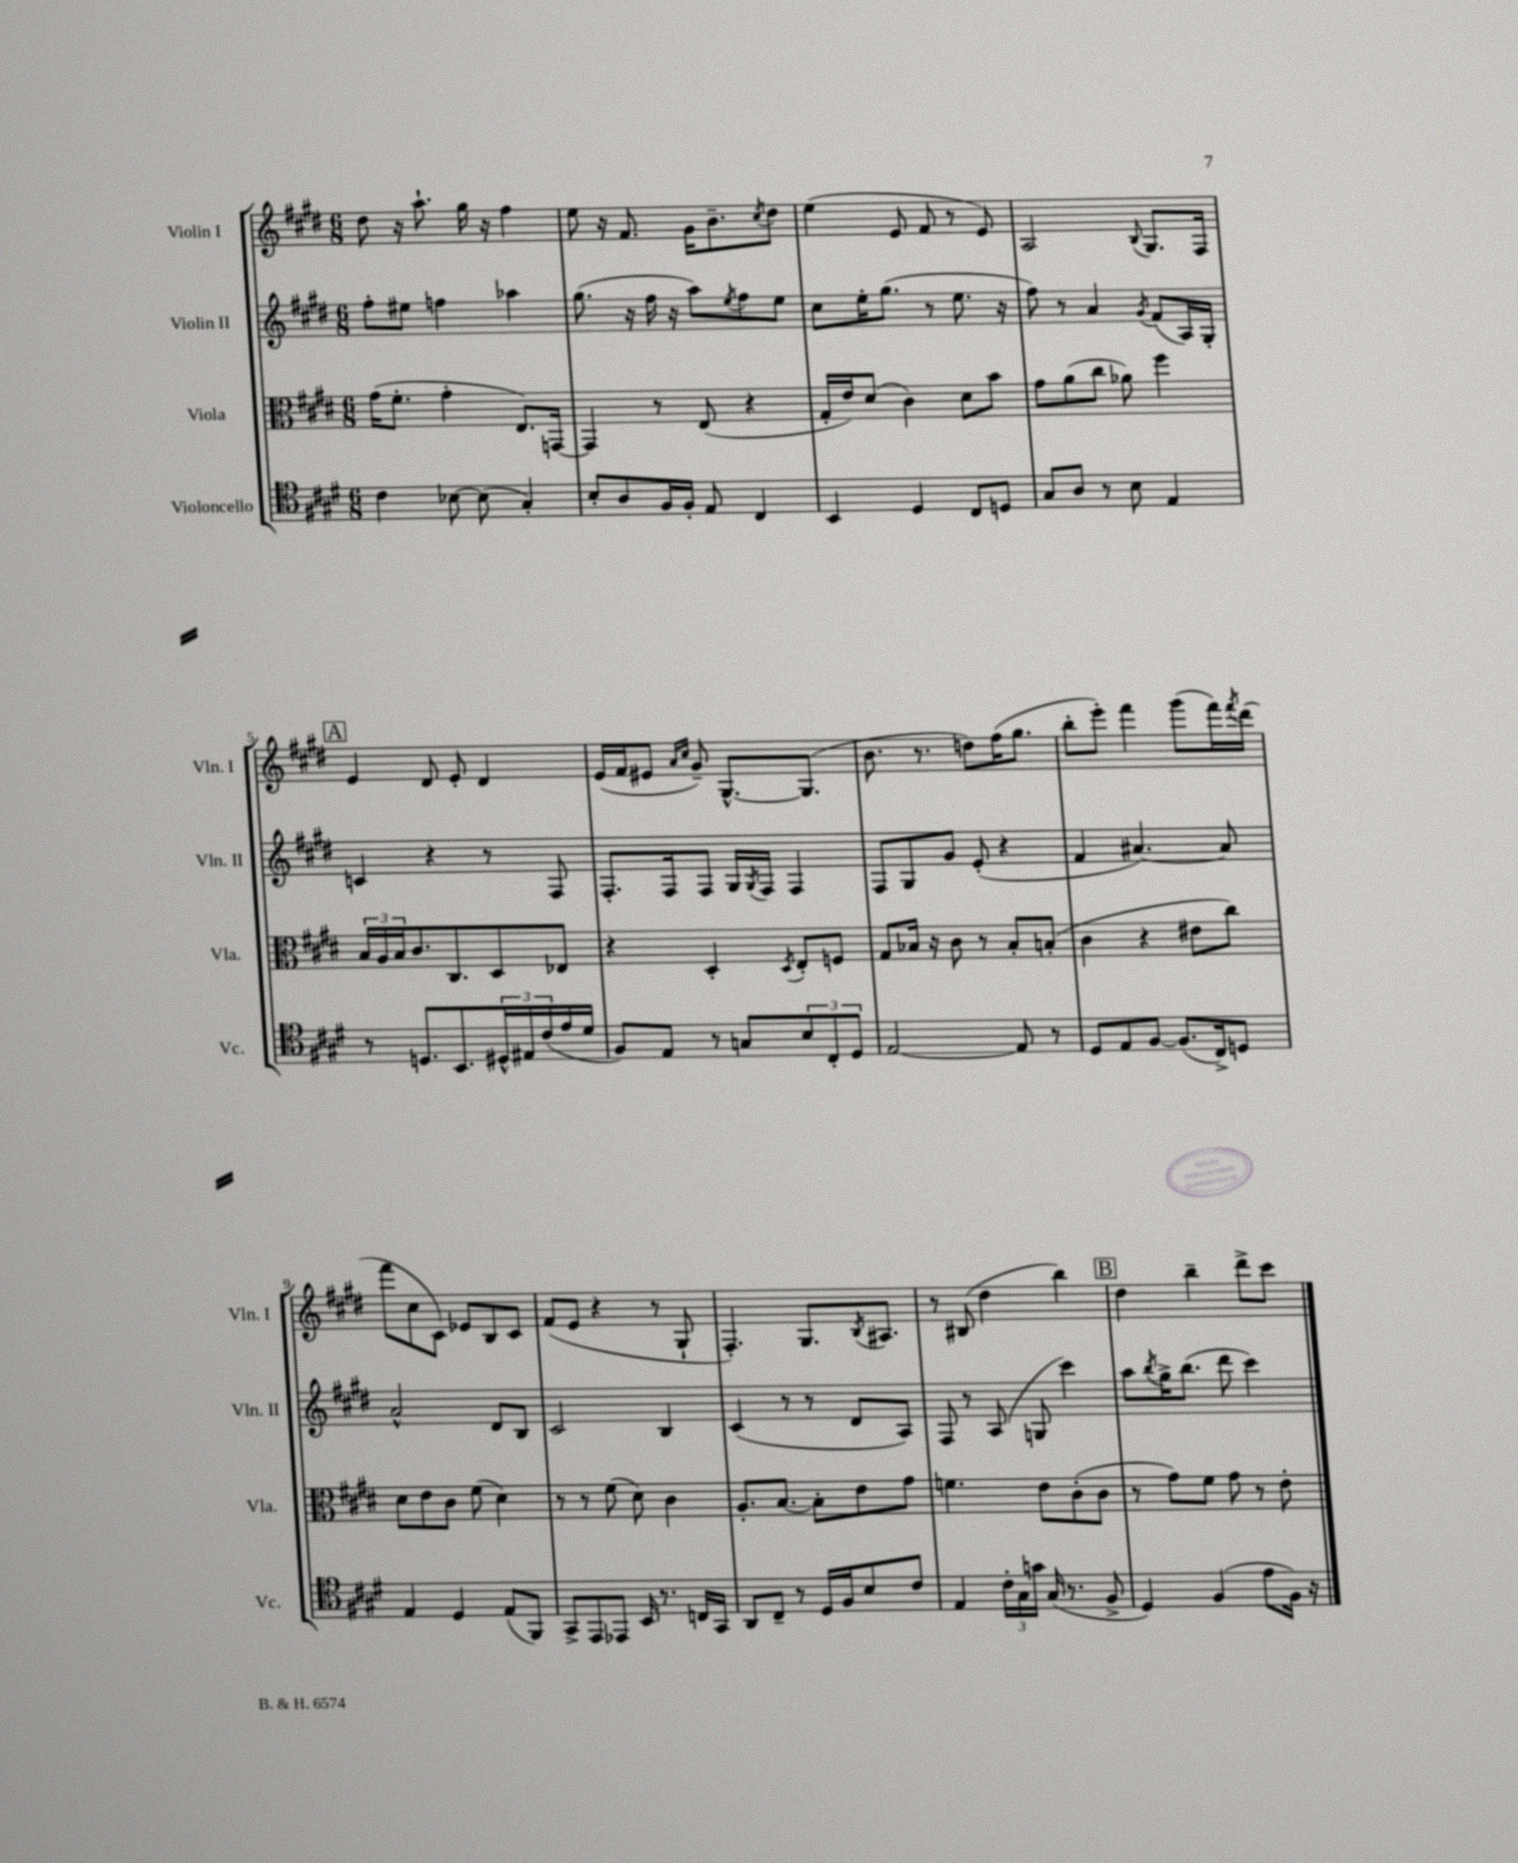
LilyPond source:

<<
\new StaffGroup <<
\new Staff = "s0" \with { instrumentName = "Violin I" shortInstrumentName = "Vln. I" } {
    \clef treble \key e \major \numericTimeSignature \time 6/8
    dis''8 r16 a''8.-! gis''16 r16 fis''4 |
    e''8 r16 fis'8. gis'16 b'8.-- \acciaccatura { cis''8 } dis''8 |
    e''4( e'8 fis'8 r8 e'8) |
    a2 \appoggiatura { b8 } gis8. fis16 |
    \mark \markup { \box "A" } e'4 dis'8 e'8-. dis'4 |
    e'16( fis'16 eis'8 \grace { a'16 cis''16 } gis'8--) gis8.~-^ gis8.( |
    b'8. r8. d''8) fis''16( gis''8. |
    b''8-. e'''8-.) fis'''4 gis'''8( fis'''16) \acciaccatura { fis'''8 } dis'''16( |
    fis'''8 cis''8 cis'8) ees'8 b8 cis'8 |
    fis'8( e'8 r4 r8 gis8-! |
    fis4.-.) gis8. \acciaccatura { b8 } ais8. |
    r8 bis8( dis''4 b''4) |
    \mark \markup { \box "B" } dis''4 b''4-- dis'''8-> cis'''8 \bar "|." |
}
\new Staff = "s1" \with { instrumentName = "Violin II" shortInstrumentName = "Vln. II" } {
    \clef treble \key e \major \numericTimeSignature \time 6/8
    fis''8-. eis''8 f''4 aes''4 |
    gis''8.( r16 fis''16 r16 a''8) \acciaccatura { e''8 } fis''8 e''8 |
    cis''8 e''16-. gis''8.( r8 e''8. r16 |
    fis''8) r8 a'4 \acciaccatura { gis'8 } fis'8( a16) gis16-. |
    \mark \markup { \box "A" } c'4 r4 r8 fis8 |
    fis8.-. fis16 fis8 gis16 \acciaccatura { gis8 } fis16 fis4 |
    fis8 gis8 gis'8 e'8-.( r4 |
    fis'4 ais'4.~) ais'8 |
    a'2-^ dis'8 b8 |
    cis'2 b4 |
    cis'4( r8 r8 dis'8 a8) |
    fis8 r8 a8( g8 cis'''4) |
    \mark \markup { \box "B" } a''8 \acciaccatura { b''8 } gis''16-> b''8.( dis'''8 cis'''4) \bar "|." |
}
\new Staff = "s2" \with { instrumentName = "Viola" shortInstrumentName = "Vla." } {
    \clef alto \key e \major \numericTimeSignature \time 6/8
    gis'16( fis'8.-. gis'4-. e8.) g,16~ |
    g,4 r8 e8( r4 |
    gis16-. e'16) dis'8( cis'4) dis'8 b'8 |
    gis'8 a'8( cis''8 aes'8) fis''4 |
    \mark \markup { \box "A" } \tuplet 3/2 { b16 a16 b16 } cis'8. cis8. dis8 ees8 |
    r4 dis4-. \acciaccatura { dis8 } e8-. f8 |
    gis8 bes16 r16 cis'8 r8 bes8-. b8-.( |
    cis'4 r4 eis'8 cis''8) |
    dis'8 e'8 cis'8 fis'8( dis'4) |
    r8 r8 fis'8( dis'8) cis'4 |
    a8.-. b8.~ b8-. e'8 gis'8 |
    f'4. e'8 cis'8-.( cis'8 |
    \mark \markup { \box "B" } r8 gis'8) fis'8 gis'8 r8 e'8-. \bar "|." |
}
\new Staff = "s3" \with { instrumentName = "Violoncello" shortInstrumentName = "Vc." } {
    \clef tenor \key e \major \numericTimeSignature \time 6/8
    cis'4 bes8~ bes8( gis4-.) |
    b8-. a8 fis16 fis16-. e8 cis4 |
    b,4 dis4 cis8 d8 |
    gis8 a8 r8 b8 e4 |
    \mark \markup { \box "A" } r8 d8. b,8. \tuplet 3/2 { dis16-^ eis16 cis'16( } e'16 dis'16 |
    fis8) e8 r8 g8 \tuplet 3/2 { b8 cis8-. dis8 } |
    e2~ e8 r8 |
    dis8 e8 fis8~ fis8.( cis16->) d8 |
    e4 dis4 e8( fis,8) |
    gis,8-> e,8 ees,8 b,16 r8. c16 gis,16 |
    a,8 cis8-- r8 dis16 fis16 b8 cis'8 |
    e4 \tuplet 3/2 { cis'16-. gis16 g'16 } gis16( r8. fis8-> |
    \mark \markup { \box "B" } dis4) fis4( e'8 fis16) r16 \bar "|." |
}
>>
>>
